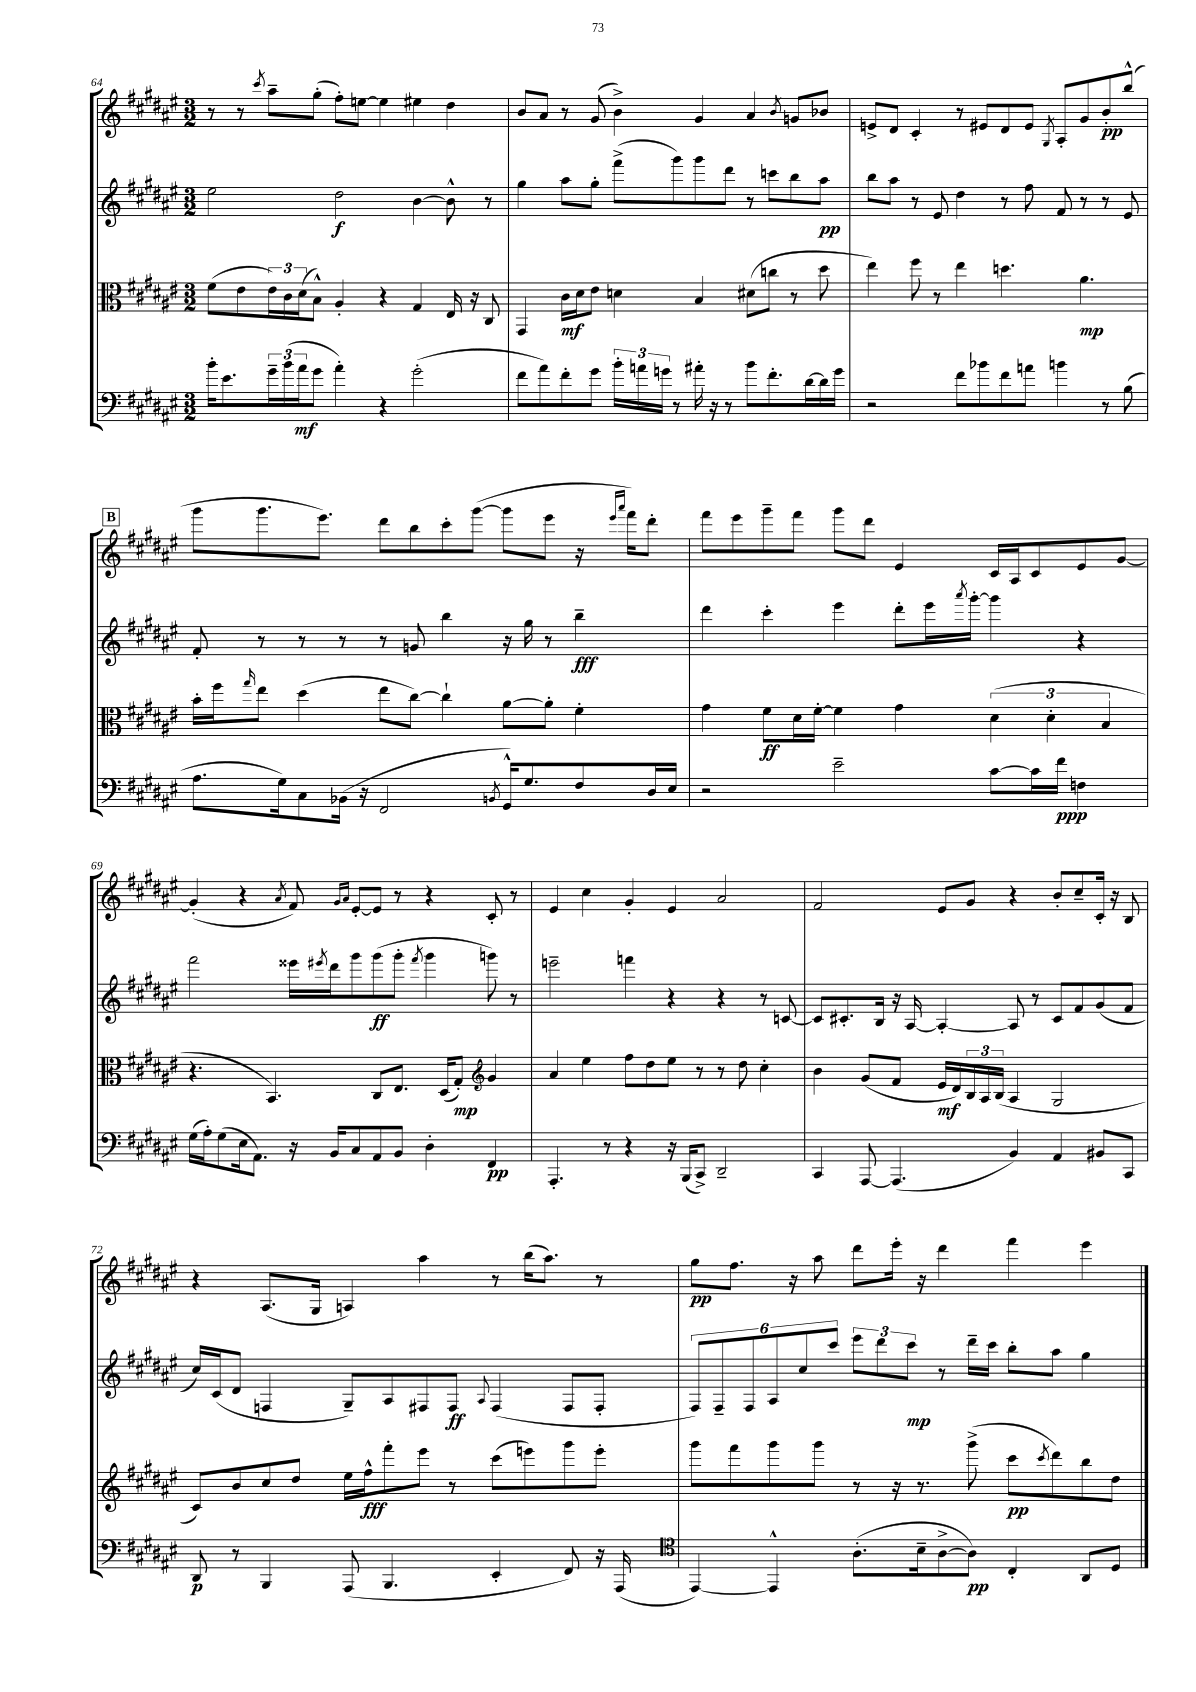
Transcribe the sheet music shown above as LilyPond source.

<<
\new StaffGroup <<
\new Staff = "s0" {
    \clef treble \key fis \major \numericTimeSignature \time 3/2
    r8 r8 \acciaccatura { cis'''8 } ais''8-- gis''8-.( fis''8-.) e''8~ e''4 eis''4 dis''4 |
    b'8 ais'8 r8 gis'8( b'4->) gis'4 ais'4 \acciaccatura { b'8 } g'8 bes'8 |
    e'8-> dis'8 cis'4-. r8 eis'8 dis'8 eis'8 \acciaccatura { gis8 } ais8-. gis'8 b'8-.\pp b''8-^( |
    \mark \markup { \box "B" } gis'''8 gis'''8. eis'''8.) dis'''8 b''8 cis'''8-. gis'''8~( gis'''8 eis'''8 r16 \grace { eis'''16 ais'''16 } fis'''16) dis'''8-. |
    fis'''8 eis'''8 gis'''8-- fis'''8 gis'''8 dis'''8 eis'4 cis'16 ais16 cis'8 eis'8 gis'8~ |
    gis'4-.( r4 \acciaccatura { ais'8 } fis'8) \grace { gis'16 ais'16 } eis'8~-. eis'8 r8 r4 cis'8-. r8 |
    eis'4 cis''4 gis'4-. eis'4 ais'2 |
    fis'2 eis'8 gis'8 r4 b'8-. cis''8-- cis'16-. r16 b8 |
    r4 ais8.( gis16 a4) ais''4 r8 b''16( ais''8.) r8 |
    gis''8\pp fis''8. r16 ais''8 dis'''8 eis'''16-. r16 dis'''4 fis'''4 eis'''4 \bar "|." |
}
\new Staff = "s1" {
    \clef treble \key fis \major \numericTimeSignature \time 3/2
    eis''2 dis''2\f b'4~ b'8-^ r8 |
    gis''4 ais''8 gis''8-. fis'''8->( gis'''8) gis'''8 dis'''8 r8 c'''8 b''8 ais''8\pp |
    b''8 ais''8 r8 eis'8 dis''4 r8 fis''8 fis'8 r8 r8 eis'8 |
    \mark \markup { \box "B" } fis'8-. r8 r8 r8 r8 g'8 b''4 r16 gis''16 r8 b''4--\fff |
    dis'''4 cis'''4-. eis'''4 dis'''8-. eis'''16 \acciaccatura { ais'''8 } gis'''16~-. gis'''4 r4 |
    fis'''2 eisis'''16 \acciaccatura { eis'''8 } dis'''16 gis'''8 gis'''8\ff( gis'''8-. \acciaccatura { fis'''8 } gis'''4 g'''8) r8 |
    e'''2-- f'''4 r4 r4 r8 c'8~ |
    c'8 cis'8.-. b16 r16 ais16~ ais4~-. ais8 r8 cis'8 fis'8 gis'8( fis'8 |
    cis''16) cis'16( dis'8 f4 gis8--) ais8 fis8 fis8\ff \appoggiatura { ais8 } fis4( fis8 fis8-. |
    \tuplet 6/4 { fis8) fis8-- fis8 ais8 cis''8 cis'''8 } \tuplet 3/2 { eis'''8 dis'''8 cis'''8\mp } r8 dis'''16-- cis'''16 b''8-. ais''8 gis''4 \bar "|." |
}
\new Staff = "s2" {
    \clef alto \key fis \major \numericTimeSignature \time 3/2
    fis'8( eis'8 \tuplet 3/2 { eis'16) cis'16 dis'16( } b8-^) ais4-. r4 gis4 eis16 r16 cis8 |
    gis,4 cis'16\mf dis'16 eis'8 d'4 b4 dis'8( c''8 r8 dis''8 |
    eis''4) fis''8 r8 eis''4 d''4. ais'4.\mp |
    \mark \markup { \box "B" } b'16-. fis''16 \grace { gis''16 } eis''8 dis''4( eis''8 cis''8~) cis''4-! ais'8~ ais'8-. fis'4-. |
    gis'4 fis'8\ff dis'16 fis'16~-. fis'4 gis'4 \tuplet 3/2 { dis'4( dis'4-. b4 } |
    r4. b,4.) cis8 eis8. dis16( gis8-.\mp) \clef treble gis'4 |
    ais'4 eis''4 fis''8 dis''8 eis''8 r8 r8 dis''8 cis''4-. |
    b'4 gis'8( fis'8 eis'16\mf dis'16) \tuplet 3/2 { b16 ais16 b16( } ais4 gis2 |
    cis'8) b'8 cis''8 dis''8 eis''16 fis''16-^\fff fis'''8-. eis'''8 r8 cis'''8( e'''8) gis'''8 e'''8-. |
    gis'''8 fis'''8 gis'''8 gis'''8 r8 r16 r8. gis'''8->( cis'''8\pp \acciaccatura { cis'''8 } dis'''8) b''8 dis''8 \bar "|." |
}
\new Staff = "s3" {
    \clef bass \key fis \major \numericTimeSignature \time 3/2
    b'16-. eis'8. \tuplet 3/2 { gis'16-- b'16( ais'16\mf } gis'8 ais'4-.) r4 gis'2-.( |
    fis'8 ais'8) fis'8-. gis'8 \tuplet 3/2 { b'16-. a'16 g'16 } r8 ais'16-. r16 r8 b'8 fis'8.-. dis'16~ dis'16 g'16 |
    r2 fis'8 bes'8 fis'8 a'8 b'4 r8 b8( |
    \mark \markup { \box "B" } ais8. gis16) cis8 bes,16( r16 fis,2 \acciaccatura { b,8 } gis,16-^) gis8. fis8 dis16 eis16 |
    r2 eis'2-- cis'8~ cis'16 fis'16\ppp f4 |
    gis16( ais16-.) gis8( eis16 ais,8.) r16 b,16 cis8 ais,8 b,8 dis4-. fis,4\pp |
    ais,,4.-. r8 r4 r16 b,,16( cis,8->) dis,2-- |
    cis,4 ais,,8~ ais,,4.( b,4) ais,4 bis,8 cis,8 |
    dis,8\p r8 b,,4 ais,,8( b,,4. eis,4-. fis,8) r16 ais,,16( |
    \clef tenor eis,4~) eis,4-^ ais8.-.( b16-- ais8~-> ais8\pp) cis4-. ais,8 dis8 \bar "|." |
}
>>
>>
\layout { \context { \Score currentBarNumber = #64 } }
